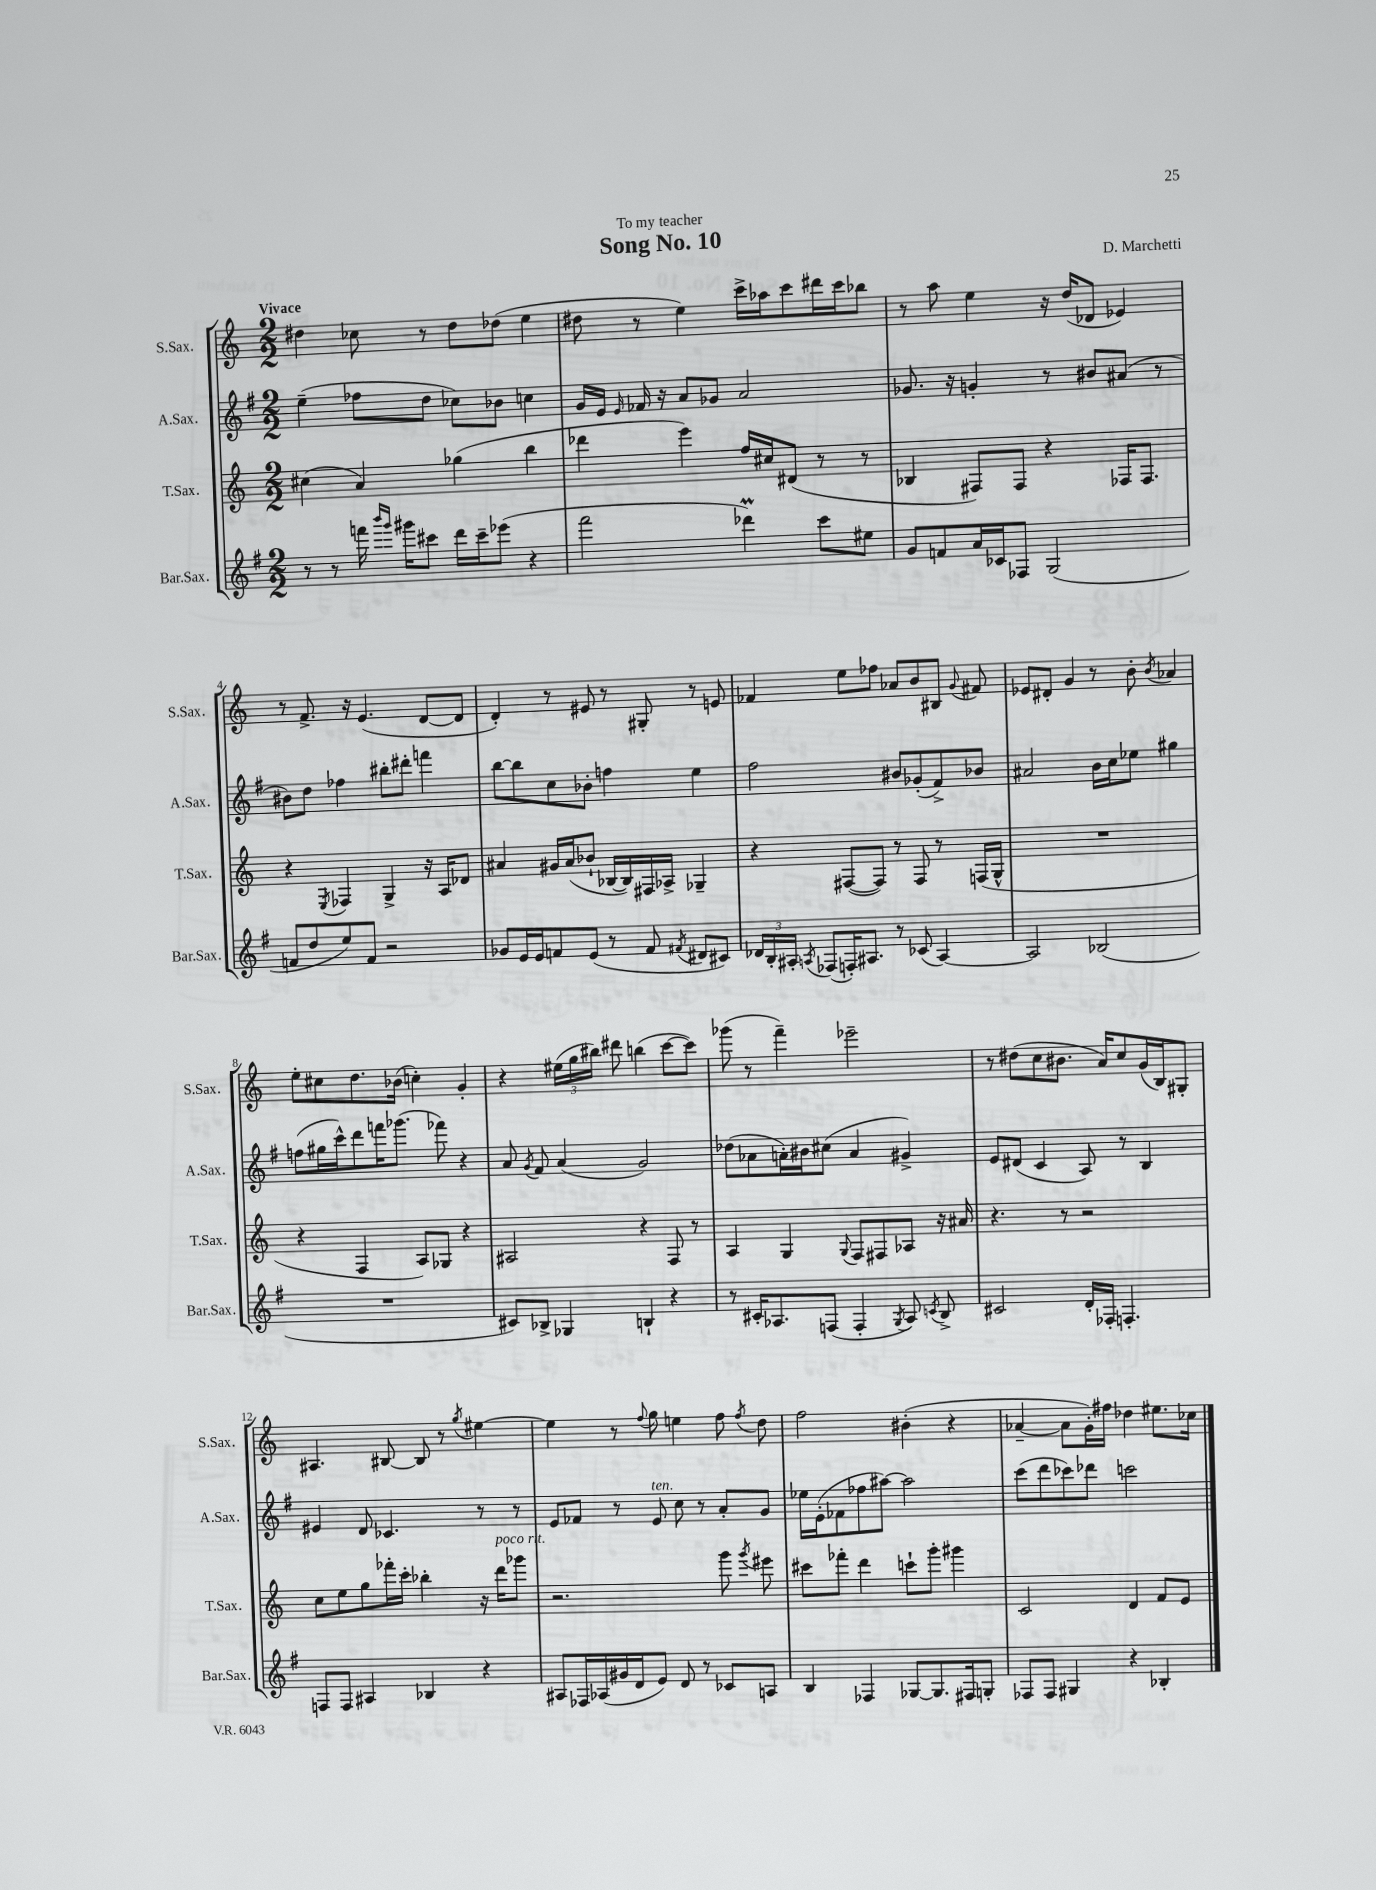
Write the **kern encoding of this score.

**kern	**kern	**kern	**kern
*staff4	*staff3	*staff2	*staff1
*clefG2	*clefG2	*clefG2	*clefG2
*k[f#]	*k[]	*k[f#]	*k[]
*M2/2	*M2/2	*M2/2	*M2/2
8r	(4cc#\	(4ee~\	4dd#\
8r	.	.	.
16fff\	4a/)	8ff-\L	8cc-\
16qqbbb/LL	.	.	.
16qqggg/JJ	.	.	.
16ggg#\LK	.	.	.
8ccc#\J	.	8dd\J	8r
16ddd\LL	(4gg-\	8cc-\L)	8dd#\L
16ccc#~\J	.	.	.
(8eee-\J	.	8b-\J	(8dd-\J
4r	4bb\	4cc\	4ee\
=	=	=	=
2fff#\	4ddd-\	16g/LL	8dd#\
.	.	16e/JJ	.
.	.	16qqe/	.
.	.	16f-/	8r
.	.	16r	.
.	4eee\)	8a/L	4ee\)
.	.	8g-/J	.
4ddd-\)	16ff/LL	2a/	16ccc^\LL
.	16cc#/J	.	16aa-\J
.	(8d#/J	.	8ccc\
8ccc\L	8r	.	16ddd#\L
.	.	.	16ccc\J
8ee#\J	8r	.	8bb-\J
=	=	=	=
8g/L	4B-/	8.g-/	8r
8f/	.	.	8aa\
.	.	16r	.
16a/L	8F#/L)	4g'/	4ee\
16c-/J	.	.	.
8F-/J	8F#/J	.	.
(2G/	4r	8r	16r
.	.	.	(16dd/LK
.	.	8b#/L	8d-/J
.	16F-/LK	(8a#/J	4e-/)
.	8.F-/J	.	.
.	.	8r	.
=	=	=	=
8f/L	4r	8b#\L)	8r
8dd/	.	8dd\J	8.f^/
.	8qE/	.	.
8ee/)	4F-/	4ff-\	.
.	.	.	16r
8f/J	.	.	(4.e/
2r	4G^/	8bb#'\L	.
.	.	8ddd#'\J	.
.	16r	4fff\	[8d/L
.	16A/LK	.	.
.	8d-/J	.	8d/]J
=	=	=	=
8g-/L	4a#/	[8bb\L	4d'/)
16e/L	.	8bb\]	.
16e/J	.	.	.
8f/	16g#/LL	8cc\	8r
.	(16a#/J	.	.
(8e/J	8b-`/J	8b-'\J	8e#/
8r	[16B-/LL	4ff\	8r
.	16B-/])	.	.
8f/	16F#/	.	8G#'/
.	16A-^/JJ	.	.
8qf#/	.	.	.
8d#/L	4G-~/	4ee\	8r
8c#/J)	.	.	8e/
=	=	=	=
24d-/LL	4r	2ff#\	4f-/
24B'/	.	.	.
24A#'/JJ	.	.	.
8qA/	.	.	.
(8F-/L	.	.	.
16F'/K)	([8F#/L	.	8ee\L
8.A#/J	.	.	.
.	8F#/]J)	.	8ff-\J
8r	8r	8b#/L	8a-/L
(8c-/	8F#/	(8g-'/	8b/
[4A#/)	8r	8f#^/)	8B#/J
.	.	.	8qqg/
.	(16F/LL	8b-/J	8f#/
.	16G^^/JJ	.	.
=	=	=	=
2A#/]	1r	2a#/	8e-/L
.	.	.	8d#'/J
.	.	.	4g/
(2B-/	.	16b\LL	8r
.	.	16cc\J	.
.	.	8ee-\J	8b'\
.	.	.	8qb/
.	.	4gg#\	4a-/
=	=	=	=
1r	4r	(8ff\L	8ee'\L
.	.	16gg#\L	8cc#\
.	.	16ccc^^\J)	.
.	4F/	8ddd\	8.dd\
.	.	16fff\K	.
.	.	(8.ggg-\J	(16b-\Jk
.	8A/L)	.	4cc'\)
.	8G-/J	8fff-\)	.
.	4r	4r	4g'/
=	=	=	=
8c#/L)	2A#/	8a/	4r
.	.	8qg/	.
8B-^/J	.	8f#/	.
4G-/	.	(4a/	(24ee#\LL
.	.	.	24gg\
.	.	.	24bb#\JJ)
.	.	.	8ddd#\
4B`/	4r	2g/)	(4bb\
4r	8F/	.	[8ccc\L
.	8r	.	8ccc\]J)
=	=	=	=
8r	4A/	(8dd-\L	(8ggg-\
16c#'/LK	.	8a-\	8r
8.A-/	.	.	.
.	4G/	16a'\L)	4fff~\)
.	.	16b#\J	.
(8F/J	.	(8cc#\J	.
.	8qqG/	.	.
4F'/	8F/L	4a/	2eee-~\
.	8F#/	.	.
8qG/	.	.	.
8A-/)	8A-/J	4g#^/)	.
8qc/	.	.	.
8B^/	16r	.	.
.	16a#/	.	.
=	=	=	=
2c#/	4.r	8e/L	8r
.	.	(8d#/J	(8dd#\L
.	.	4c/	8cc\
.	8r	.	8.b#\J
16d'/LL	2r	8A/)	.
16F-'/JJ	.	.	16a/LK)
4.F'/	.	8r	8cc/
.	.	4B/	(16g/L
.	.	.	16B/J)
.	.	.	8G#'/J
=	=	=	=
8F/L	8cc\L	4e#/	4.A#/
8F/J	8ee\	.	.
4A#/	8gg\	8d/	.
.	16fff-'\L	4.c-/	[8B#/
.	16ccc'\JJ	.	.
4B-/	4bb-'\	.	8B#/]
.	.	.	8r
.	.	.	8qgg/
4r	16r	8r	[4ee#\
.	16ddd\LK	.	.
.	8ggg-\J	8r	.
=	=	=	=
8A#/L	2.r	8e/L	4ee#\]
16F-/L	.	8f-/J	.
(16A-/	.	.	.
16g#/	.	8r	8r
16d/J	.	.	.
.	.	.	8qqff/
8e/J)	.	8e/	8gg\
8d/	.	8cc\	4ee\
8r	.	8r	.
8c-/L	8ggg\	8a'/L	8ff\
.	8qggg/	.	8qff/
8A/J	8eee#\	8g/J	8dd\
=	=	=	=
4B/	8ccc#\L	16ee-\LL	2ff\
.	.	(16e'\J	.
.	8fff-'\J	8f-\	.
4F-/	4ddd\	8ff-\	.
.	.	[8aa#\J)	.
[8G-/L	8ccc`\L	2aa#\]	(4b#'\
8.G-/]	8ggg'\J	.	.
.	4ggg#\	.	4r
16F#/k	.	.	.
8G'/J	.	.	.
=	=	=	=
8F-/L	2c/	(8ccc\L	[4a-~/
8F-/J	.	8ddd\	.
4G#/	.	8ccc-\)	8a-\]L
.	.	8ddd-\J	16g'\L)
.	.	.	16ff#\JJ
4r	4d/	2ccc\	4dd-\
4B-'/	8f/L	.	8.ee#\L
.	8e/J	.	.
.	.	.	16cc-\Jk
==	==	==	==
*-	*-	*-	*-
